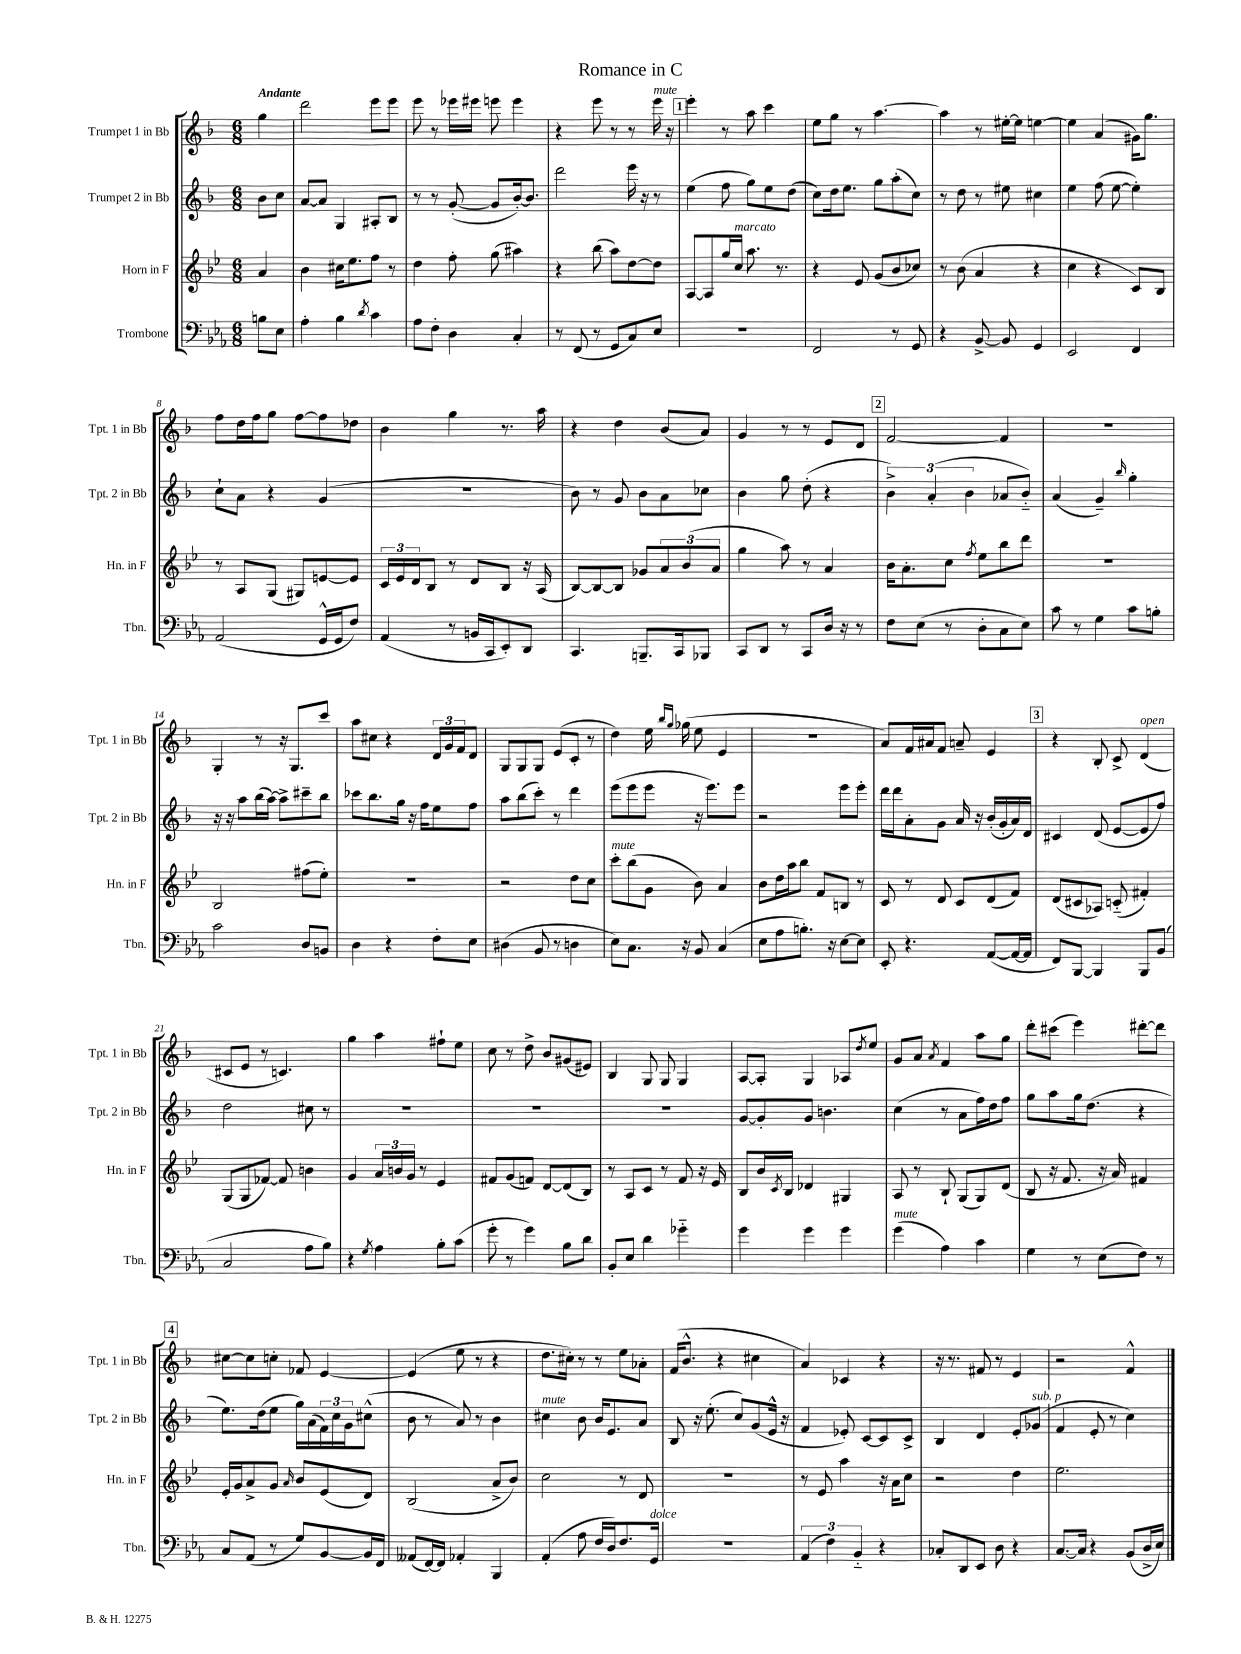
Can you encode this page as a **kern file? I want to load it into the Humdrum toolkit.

**kern	**kern	**kern	**kern
*staff4	*staff3	*staff2	*staff1
*clefF4	*clefG2	*clefG2	*clefG2
*k[b-e-a-]	*k[b-e-]	*k[b-]	*k[b-]
*M6/8	*M6/8	*M6/8	*M6/8
8B\L	4a/	8b-\L	4gg\
8E-\J	.	8cc\J	.
=	=	=	=
4A-'\	4b-\	[8a/L	2ddd\
.	.	8a/]J	.
4B-\	16cc#\LK	4G/	.
.	8.ee-\	.	.
8qd/	.	.	.
4c\	8ff\J	8A#'/L	8eee\L
.	8r	8B-/J	8eee\J
=	=	=	=
8A-\L	4dd\	8r	8eee\
8F'\J	.	8r	8r
4D\	8ff'\	([8g'/	16eee-\LL
.	.	.	16eee#\JJ
.	(8gg\	8g/]L	8eee\
4C'/	4aa#\)	[16b-'/k)	4eee\
.	.	8.b-/]J	.
=	=	=	=
8r	4r	2ddd\	4r
(8FF/	.	.	.
8r	(8bb-\	.	8eee\
8GG/L	8aa\L)	.	8r
8C/)	[8dd\	16eee\	8r
.	.	16r	.
8E-/J	8dd\]J	8r	16eee\
.	.	.	16r
=	=	=	=
2.r	[8A/L	(4ee\	4eee'\
.	8A/]	.	.
.	16gg/L	8ff\	8r
.	16cc/JJ	.	.
.	8.aa\	8gg\L)	8aa\
.	.	8ee\	4ccc\
.	8.r	.	.
.	.	(8dd\J	.
=	=	=	=
2FF/	4r	8cc\L)	8ee\L
.	.	16dd\k	8gg\J
.	.	8.ee\J	.
.	8e-/	.	8r
.	(8g/L	8gg\L	[4.aa\
8r	8b-/	(8aa'\	.
8GG/	8cc-/J)	8cc\J)	.
=	=	=	=
4r	8r	8r	4aa\]
.	(8b-\	8dd\	.
[8BB-^/	4a/	8r	8r
8BB-/]	.	8ee#\	[16ee#'\LL
.	.	.	16ee#\]JJ
4GG/	4r	4cc#\	[4ee\
=	=	=	=
2EE-/	4cc\	4ee\	4ee\]
.	4r	(8ff\	(4a/
.	.	[8ee\	.
4FF/	8c/L)	4ee'\])	16g#\LK)
.	.	.	8.gg\J
.	8B-/J	.	.
=	=	=	=
(2AA-/	8r	8cc`\L	8ff\L
.	8A/L	8a\J	16dd\L
.	.	.	16ff\J
.	(8G/J	4r	8gg\J
.	8G#/L)	.	[8ff\L
16GG^^/LL	[8e/	(4g/	8ff\]
16GG/J	.	.	.
8F/J)	8e/]J	.	8dd-\J
=	=	=	=
(4AA-/	24c/LL	2.r	4b-\
.	24e-/	.	.
.	24d/J	.	.
.	8B-/J	.	.
8r	8r	.	4gg\
16BB/LL	8d/L	.	.
16CC/J	.	.	.
8EE-'/)	8B-/J	.	8.r
8DD/J	16r	.	.
.	(16A/	.	16aa\
=	=	=	=
4.CC/	[8B-/L)	8b-\)	4r
.	8B-/_	8r	.
.	8B-/]J	8g/	4dd\
8.BBB~/L	8g-/L	8b-\L	.
.	12a/	8a\	(8b-/L
16CC/k	.	.	.
.	(12b-/	.	.
8BBB-/J	.	8cc-\J	8a/J)
.	12a/J	.	.
=	=	=	=
8CC/L	4gg\	4b-\	4g/
8DD/J	.	.	.
8r	8aa\)	8gg\	8r
8CC/L	8r	(8dd'\	8r
16D/Jk	4a/	4r	8e/L
16r	.	.	.
8r	.	.	8d/J
=	=	=	=
8F\L	16b-\LK	6b-^\)	[2f/
.	8.a'\	.	.
(8E-\J	.	.	.
.	.	(6a'/	.
8r	8cc\J	.	.
.	.	6b-\	.
.	8qff/	.	.
8D'\L	8ee-\L	.	.
8C\	8bb-\	8a-/L	4f/]
8E-\J)	8ddd\J	8b-'~/J)	.
=	=	=	=
8c\	2.r	(4a/	2.r
8r	.	.	.
4G\	.	4g~/)	.
.	.	16qqbb-/	.
8c\L	.	4gg'\	.
8B'\J	.	.	.
=	=	=	=
2c\	2B-/	16r	4G'/
.	.	16r	.
.	.	8aa\L	.
.	.	(16bb-\L	8r
.	.	[16aa\JJ)	.
.	.	8aa^\]L	16r
.	.	.	8.G/L
8D/L	(8ff#\L	8ccc#~\	.
8BB/J	8ee-'\J)	8bb-\J	8ccc/J
=	=	=	=
4D\	2.r	8ccc-\L	8aa\L
.	.	8.bb-\	8cc#\J
4r	.	.	4r
.	.	16gg\Jk	.
.	.	16r	.
.	.	16ff\LK	.
8F'\L	.	8ee\	24d/LL
.	.	.	24g/
.	.	.	24f/J
8E-\J	.	8ff\J	8d/J
=	=	=	=
(4D#\	2r	8aa\L	8G/L
.	.	(8bb-\	8G/
8BB-/	.	8ccc'\J)	8G/J
8r	.	8r	(8e/L
4D\	8dd\L	4ddd\	8c'/J
.	8cc\J	.	8r
=	=	=	=
8E-\L)	8ccc'\L	(8eee\L	4dd\)
8.C\J	(8bb-\	8eee\	.
.	8g\J	8eee\J	16ee\
.	.	.	16qqbb-/LL
.	.	.	16qqgg/JJ
16r	.	.	(16gg-\
8BB-/	8b-\)	16r	8ee\
.	.	8.eee\L)	.
(4C/	4a/	.	4e/
.	.	8eee\J	.
=	=	=	=
8E-\L	8b-\L	2r	2.r
8A-\	16dd\L	.	.
.	16aa\J	.	.
8.B'\J)	8bb-\J	.	.
.	8f/L	.	.
16r	.	.	.
[8E-\L	8B/J	8eee\L	.
8E-\]J	8r	8eee'\J	.
=	=	=	=
8EE-'/	8c/	16ddd\LL	8a/L)
.	.	16ddd\J	.
4.r	8r	8a'\	16f/L
.	.	.	16a#/J
.	8d/	8g\J	8f/J
.	8c/L	16a/	8a~/
.	.	16r	.
([8AA-/L	(8d/	(16b-'/LL	4e/
.	.	16g'/	.
16AA-/_L	8f/J)	16a/)	.
16AA-/]JJ	.	16d/JJ	.
=	=	=	=
8FF/L)	(8d/L	4c#/	4r
[8BBB-/J	8c#/	.	.
4BBB-/]	8A-/J)	(8d/	8B-'/
.	(8c'~/	[8e/L	8c^/
8BBB-/L	4f#'/)	8e/]	(4d/
(8BB-/J	.	8ff/J)	.
=	=	=	=
2C/	(8G/L	2dd\	8c#/L
.	8G/	.	8e/J
.	[8f-/J)	.	8r
.	8f-/]	.	4.c/)
8A-\L	4b\	8cc#\	.
8B-\J)	.	8r	.
=	=	=	=
4r	4g/	2.r	4gg\
8qG/	.	.	.
4A-\	24a/LL	.	4aa\
.	24b/	.	.
.	24g/JJ	.	.
.	8r	.	.
8B-'\L	4e-/	.	8ff#`\L
(8c\J	.	.	8ee\J
=	=	=	=
8g'\	8f#/L	2.r	8cc\
8r	(8g/	.	8r
4g\)	8f/J)	.	8dd^\
.	[8d/L	.	8b-/L
8B-\L	(8d/]	.	(8g#/
8d\J	8B-/J)	.	8e#/J)
=	=	=	=
8BB-'/L	8r	2.r	4B-/
8E-/J	8A/L	.	.
4d\	8c/J	.	8G/
.	8r	.	8G/
4g-'~\	8f/	.	4G/
.	16r	.	.
.	16e-/	.	.
=	=	=	=
4g\	8B-/L	[8g/L	[8A/L
.	16b-/L	8g'/]	8A'/]J
.	8qc/	.	.
.	16B-/JJ	.	.
4g\	4d-/	8g/J	4G/
.	.	4.b\	.
4g\	4G#/	.	8A-/L
.	.	.	8qdd/
.	.	.	8ee/J
=	=	=	=
(4g\	8A/	(4cc\	8g/L
.	8r	.	8a/J
.	.	.	8qa/
4A-\)	8B-`/	8r	4f/
.	(8G/L	8a\L	.
4c\	8G/)	16ff\L)	8aa\L
.	.	16dd\J	.
.	(8d/J	8ff\J	8gg\J
=	=	=	=
4G\	8B-/	8gg\L	8ddd'\L
.	16r	8aa\	(8ccc#\J
.	8.f/	.	.
8r	.	16gg\k	4eee\)
.	.	(8.dd\J	.
(8E-\L	16r	.	.
.	16a/)	.	.
8F\J)	4f#/	4r	[8ddd#'\L
8r	.	.	8ddd#\]J
=	=	=	=
8C/L	16e-'/LL	8.ee\L)	[8cc#\L
.	16g/J	.	.
(8AA-/J	8a^/	.	8cc#\]
.	.	(16dd\k	.
8r	8g/J	8ee\J	8cc'\J
.	16qqa/	.	.
8G/L)	8b-/L	16gg\LL)	8f-/
.	.	(16a\	.
[8BB-/	(8e-/	24f\)	[4e/
.	.	24cc\	.
.	.	24g\J	.
16BB-/]L	8d/J)	(8cc#^^\J	.
16FF/JJ	.	.	.
=	=	=	=
(8AA--/L	(2B-/	8b-\	(4e/]
[16FF/L)	.	8r	.
16FF/]JJ	.	.	.
4AA-'/	.	8a/)	8ee\
.	.	8r	8r
4BBB-/	8a^/L	4b-\	4r
.	8b-/J)	.	.
=	=	=	=
(4AA-'/	2cc\	4cc#\	8.dd\L
.	.	.	16cc#'\Jk)
8A-\	.	8b-\	8r
16F/LL	.	16b-/LK	8r
16D/J)	.	8.e/	.
8.F/	8r	.	8ee\L
.	8d/	8a/J	8a-'\J
16GG/Jk	.	.	.
=	=	=	=
2.r	2.r	8B-/	(16f/LK
.	.	.	8.b-^^/J
.	.	16r	.
.	.	(8.ee'\	.
.	.	.	4r
.	.	8cc/L)	.
.	.	(8g/	4cc#\
.	.	16e^^/Jk	.
.	.	16r	.
=	=	=	=
(6AA-/	8r	4f/	4a/)
.	8e-/	.	.
6F\)	.	.	.
.	4aa\	8e-'/)	4c-/
6BB-'~/	.	.	.
.	.	[8c/L	.
4r	16r	8c/]	4r
.	16a\LK	.	.
.	8cc\J	8c^/J	.
=	=	=	=
8C-'/L	2r	4B-/	16r
.	.	.	8.r
8DD/	.	.	.
8EE-/J	.	4d/	8f#/
8D\	.	.	8r
4r	4dd\	8e'/L	4e/
.	.	(8g-/J	.
=	=	=	=
[8.C/L	2.ee-\	4f/	2r
16C/]Jk	.	.	.
4r	.	8e'/	.
.	.	8r	.
(8BB-/L	.	4cc\)	4f^^/
16D^/L	.	.	.
16E-/JJ)	.	.	.
==	==	==	==
*-	*-	*-	*-
